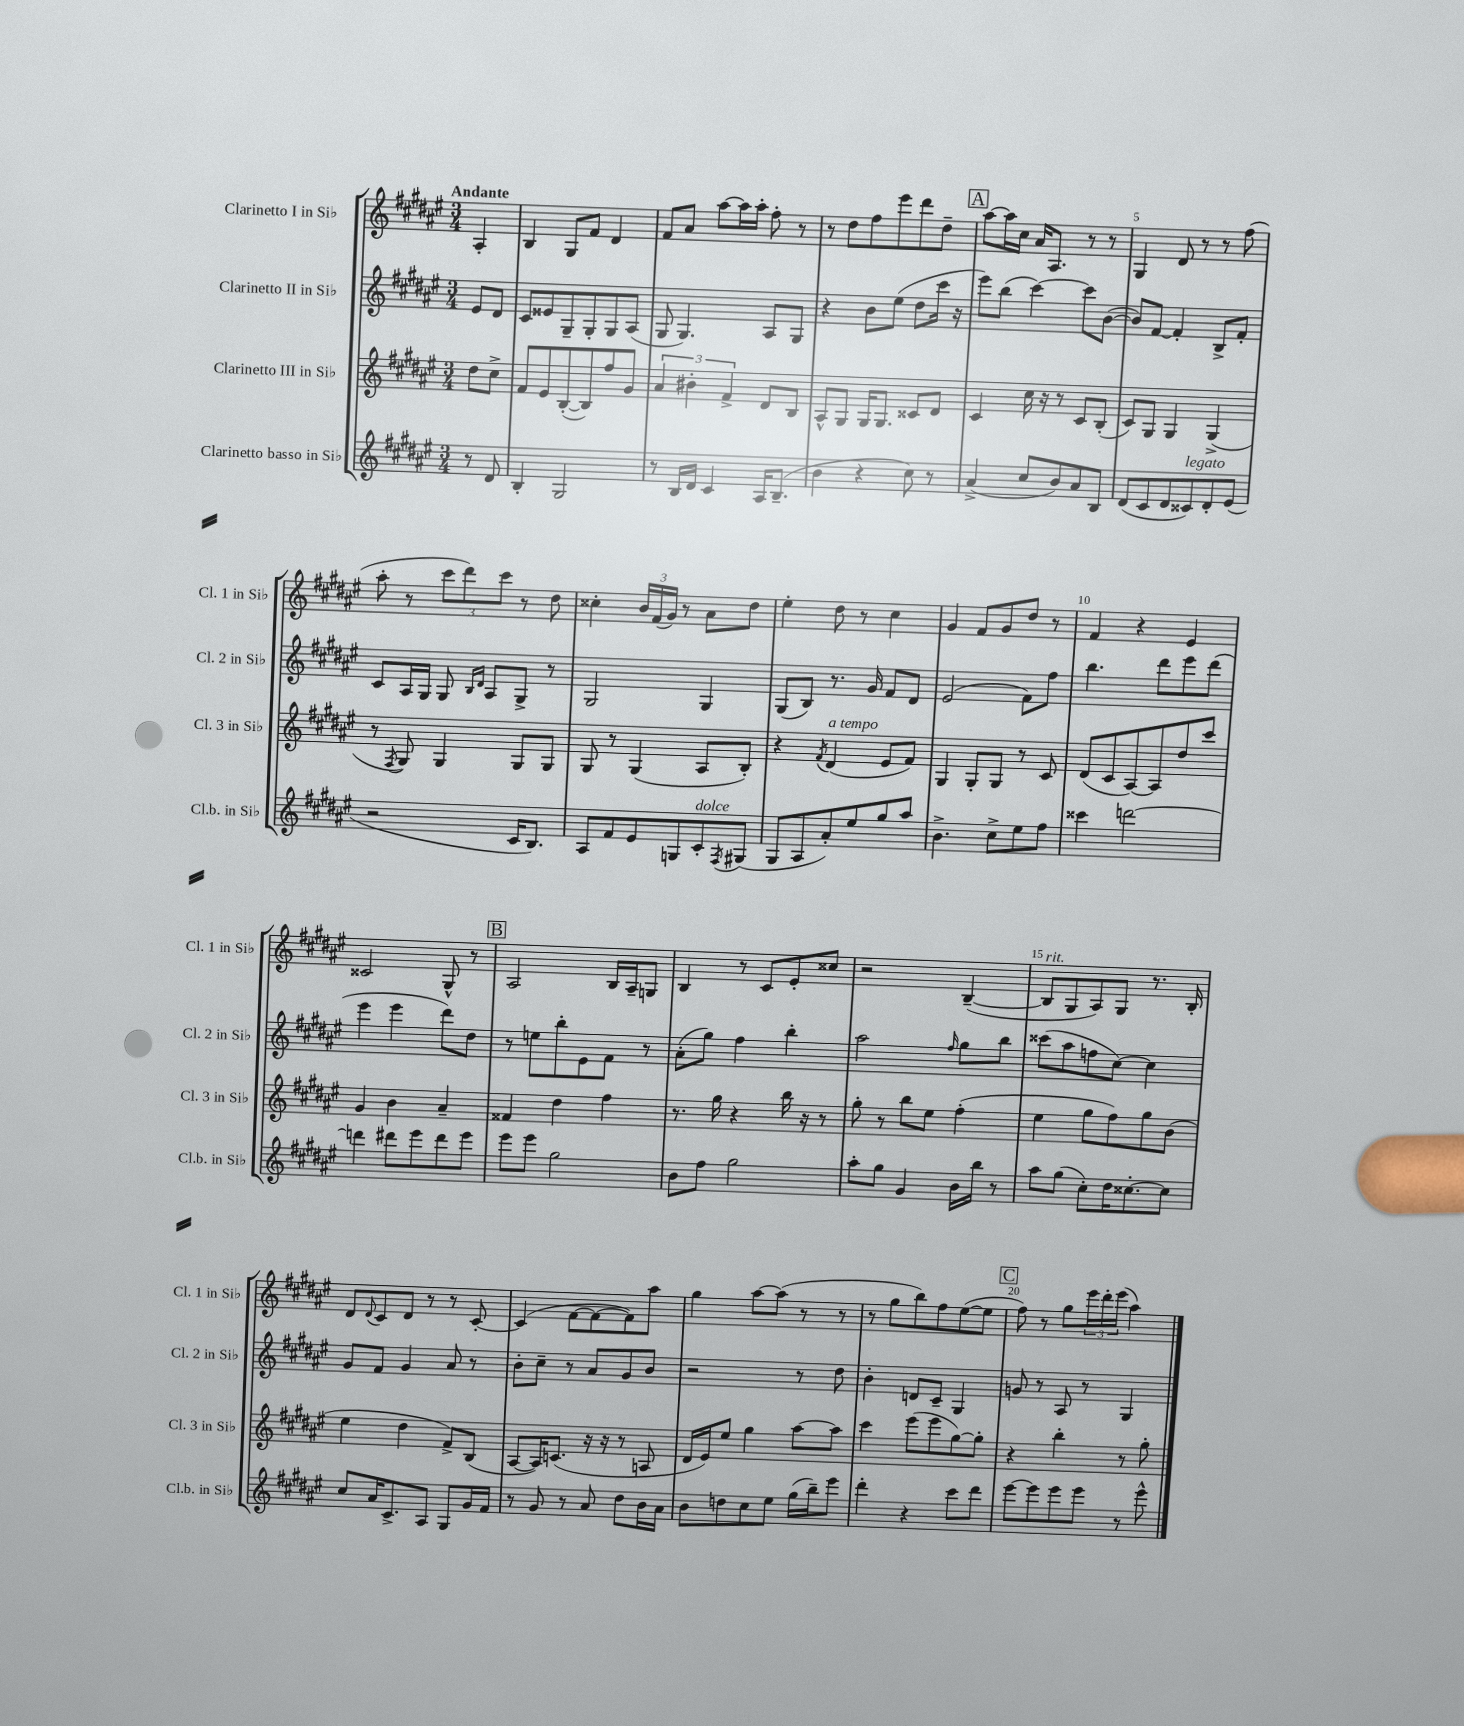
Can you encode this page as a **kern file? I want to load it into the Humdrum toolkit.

**kern	**kern	**kern	**kern
*part4	*part3	*part2	*part1
*staff4	*staff3	*staff2	*staff1
*I"Clarinetto basso in Si♭	*I"Clarinetto III in Si♭	*I"Clarinetto II in Si♭	*I"Clarinetto I in Si♭
*I'Cl.b. in Si♭	*I'Cl. 3 in Si♭	*I'Cl. 2 in Si♭	*I'Cl. 1 in Si♭
*clefG2	*clefG2	*clefG2	*clefG2
*k[f#c#g#d#a#e#]	*k[f#c#g#d#a#e#]	*k[f#c#g#d#a#e#]	*k[f#c#g#d#a#e#]
*M3/4	*M3/4	*M3/4	*M3/4
=	=	=	=
!	!	!	!LO:TX:a:B:t=Andante
8r	8dd#\L	8e#/L	4A#'/
8d#/	8cc#^\J	8d#/J	.
=1	=1	=1	=1
4B'/	8f#/L	8c#/L	4B/
.	8e#/	8e##X/	.
2G#/	([8B'/	8G#~/	8G#/L
.	8B/])	8G#'/	8f#/J
.	8ff#/	8G#/	4d#/
.	8g#/J	(8A#/J	.
=2	=2	=2	=2
8r	6a#/	8G#/	8f#/L
16B/LL	.	4.G#/)	8a#/J
.	6b#X'\	.	.
16d#/JJ	.	.	.
4c#/	.	.	[8aa#\L
.	6f#^/	.	.
.	.	.	16aa#\L]
.	.	.	16aa#'\JJ
16A#/KL	8d#/L	8A#/L	8ff#'\
(8.B~/J	.	.	.
.	8B/J	8G#/J	8r
=3	=3	=3	=3
4b\	8A#^^/L	4r	8r
.	8G#/J	.	8dd#\L
4r	16G#/KL	8b\L	8ff#\
.	8.G#/J	.	.
.	.	(8ee#\J	8eee#\
8cc#\)	8c##X/L	8dd#\L	8ddd#\
8r	8d#/J	16ccc#\Jk	8dd#~\J
.	.	16r	.
!!LO:REH:place=s1:t=A
=4	=4	=4	=4
(4a#^/	4c#/	8eee#\L)	[8aa#\L
.	.	(8bb\J	16aa#\L]
.	.	.	16cc#\JJ
8cc#/L	16cc#\	[4ccc#\)	16a#/KL
.	16r	.	8.A#/J
8b/)	8r	.	.
8a#/	8c#/L	8ccc#\L]	8r
8B/J	(8B'/J	([8b\J	8r
=5	=5	=5	=5
(8d#/L	8c#/L)	8b/L])	4G#/
8c#/	8G#/J	[8f#/J	.
8d#/	4G#/	4f#'/]	8d#/
!LO:TX:a:i:t=legato	!	!	!
8c##X/)	.	.	8r
8d#'/	(4G#^/	8B^/L	8r
(8e#/J	.	8f#'/J	(8ff#\
!!LO:LB:g=z
=6	=6	=6	=6
2r	8r	8c#/L	8aa#'\
.	8qF#/	.	.
.	8G#/)	16A#/L	8r
.	.	16G#/JJ	.
.	4G#/	8G#/	12ccc#\L
.	.	.	12ddd#\)
.	.	16qqB/LL	.
.	.	16qqd#/JJ	.
.	.	8A#/L	.
.	.	.	12ccc#\J
16c#/KL	8G#/L	8G#^/J	8r
8.B/J)	.	.	.
.	8G#/J	8r	8dd#\
=7	=7	=7	=7
8A#/L	8G#/	2G#/	4cc##X'\
8f#/	8r	.	.
8e#/	(4G#/	.	24b/LL
.	.	.	(24f#/
.	.	.	24g#/JJ)
8Gn/	.	.	8r
!LO:TX:a:i:t=dolce	!	!	!
8c#'/	8A#/L	4G#/	8a#\L
8qF#/	.	.	.
(8G#X/J	8B'/J)	.	8dd#\J
=8	=8	=8	=8
8G#/L	4r	(8G#/L	4ee#'\
8A#/	.	8B/J)	.
.	8qf#/	.	.
!	!LO:TX:a:i:t=a tempo	!	!
8a#'/)	(4d#/	8.r	8dd#\
8ee#/	.	.	8r
.	.	16g#/	.
8gg#/	8e#/L	8f#/L	4cc#\
8aa#/J	8f#/J)	8d#/J	.
=9	=9	=9	=9
4.b^\	4G#/	(2e#/	4g#/
.	8G#'/L	.	8f#/L
8cc#^\L	8G#/J	.	8g#/
8ee#\	8r	8f#\L)	8dd#/J
8ff#\J	8c#/	8ff#\J	8r
=10	=10	=10	=10
4ccc##X\	(8d#/L	4.bb\	4f#/
.	8c#/	.	.
[2dddn\	[8A#/)	.	4r
.	8A#/]	8ddd#\L	.
.	8dd#/	8eee#\	4e#/
.	8ccc#/J	(8ddd#\J	.
!!LO:LB:g=z
=11	=11	=11	=11
4dddn\]	4g#/	4eee#\	2c##X/
8ddd#X\L	4b\	4eee#\	.
8eee#\	.	.	.
8ddd#\	4a#~/	8ddd#\L)	8G#^^/
8eee#\J	.	8dd#\J	8r
!!LO:REH:place=s1:t=B
=12	=12	=12	=12
8eee#\L	4f##X/	8r	2A#/
8eee#\J	.	8een\L	.
2gg#\	4dd#\	8bb'\	.
.	.	8e#\	.
.	4ff#\	8f#\J	16B/LL
.	.	.	16A#~/J
.	.	8r	8Gn/J
=13	=13	=13	=13
8b\L	8.r	(8a#'\L	4B/
8ff#\J	.	8gg#\J)	.
.	16gg#\	.	.
2gg#\	4r	4ff#\	8r
.	.	.	8c#/L
.	16bb\	4bb'\	8e#'/
.	16r	.	.
.	8r	.	8cc##X/J
=14	=14	=14	=14
8aa#'\L	8gg#'\	2aa#\	2r
8gg#\J	8r	.	.
4g#/	8bb\L	.	.
.	8ee#\J	.	.
.	.	16qqff#/	.
16b\LL	(4ff#'\	8gg#\L	([4B~/
16bb\JJ	.	.	.
8r	.	8bb\J	.
=15	=15	=15	=15
!	!	!	!LO:TX:a:i:t=rit.
8aa#\L	4ee#\	(8ccc##X\L	8B/L]
(8gg#\J	.	8aa#\	8G#/
8cc#'\L)	8gg#\L	8ffn\	8A#/)
16dd#\K	8ff#\)	[8cc#\J)	8G#/J
[8.cc##X'\	.	.	.
.	8gg#\	4cc#\]	8.r
8cc##\J]	(8b\J	.	.
.	.	.	16B'/
!!LO:LB:g=z
=16	=16	=16	=16
8cc#/L	4ee#\	8g#/L	8d#/L
.	.	.	8qqd#/
16a#/K	.	8f#/J	8c#/
8.c#^/	.	.	.
.	4dd#\	4g#/	8d#/J
8A#/J	.	.	8r
8G#/L	8f#^/L)	8a#/	8r
16g#/L	(8B/J	8r	[8c#'/
16f#/JJ	.	.	.
=17	=17	=17	=17
8r	[8A#/L	8b'\L	(4c#/]
8g#/	16A#/K])	8cc#~\J	.
.	(8.cn/J	.	.
8r	.	8r	[8f#\L
8a#/	16r	8a#/L	8f#\_
.	16r	.	.
8dd#\L	8r	8g#/	8f#\])
16b\L	8An/	8b/J	8aa#\J
16a#\JJ	.	.	.
=18	=18	=18	=18
8b\L	16d#/LL	2r	4gg#\
.	16e#/J)	.	.
8ddn\	8ee#/J	.	.
8cc#\	4gg#\	.	[8aa#\L
8ee#\J	.	.	(8aa#\J]
(16gg#\LL	[8aa#\L	8r	8r
16bb~\J)	.	.	.
8eee#\J	8aa#\J]	8dd#\	8r
=19	=19	=19	=19
4ddd#'\	4ccc#\	4b'\	8r
.	.	.	8gg#\L
4r	(8eee#\L	8dn/L	8bb\)
.	8eee#\	8c#~/J	8ff#\
8ccc#\L	[8gg#\)	4G#/	([8ee#\
8ddd#\J	8gg#'\J]	.	8ee#\J]
!!LO:REH:place=s1:t=C
=20	=20	=20	=20
[8eee#\L	4r	8gn/	8ff#\)
8eee#\]	.	8r	8r
8eee#\	4bb'\	8A#/	8gg#\L
8eee#\J	.	8r	24eee#\L
.	.	.	24ddd#'\
.	.	.	(24eee#\JJ
8r	8r	4G#/	4aa#\)
8eee#^^\	8gg#'\	.	.
==	==	==	==
*-	*-	*-	*-
